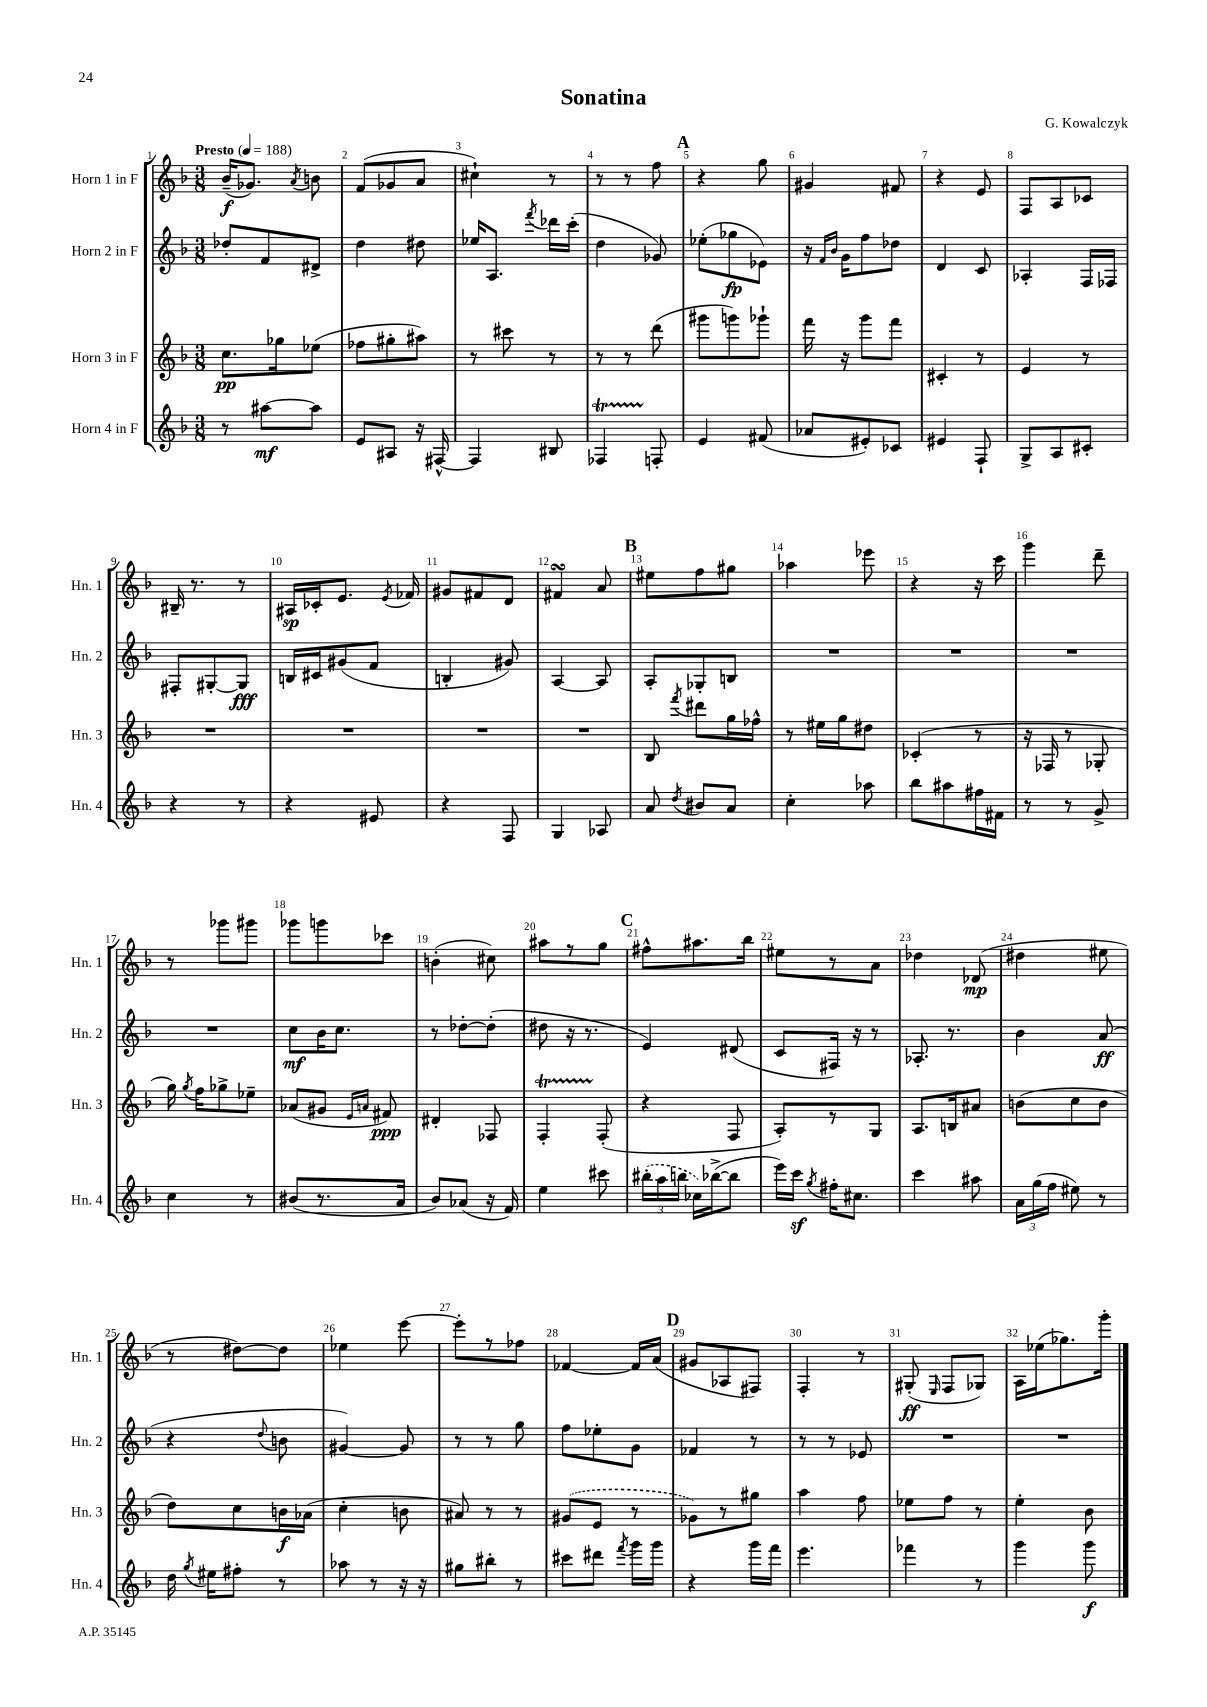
\header { title = "Sonatina" composer = "G. Kowalczyk" }
<<
\new StaffGroup <<
\new Staff = "s0" \with { instrumentName = "Horn 1 in F" shortInstrumentName = "Hn. 1" } {
    \clef treble \key f \major \numericTimeSignature \time 3/8 \tempo "Presto" 4 = 188
    \autoBeamOff bes'16[--\f( ges'8.]) \acciaccatura { a'8 } b'8 |
    f'8[( ges'8 a'8] |
    cis''4-!) r8 |
    r8 r8 f''8 |
    \mark \markup { \bold "A" } r4 g''8 |
    gis'4 fis'8 |
    r4 e'8 |
    f8[ a8 ces'8] |
    bis16-- r8. r8 |
    ais16[\sp ces'16-. e'8.] \acciaccatura { e'8 } fes'16 |
    gis'8[ fis'8 d'8] |
    fis'4\turn a'8 |
    \mark \markup { \bold "B" } eis''8[ f''8 gis''8] |
    aes''4 ees'''8 |
    r4 r16 c'''16 |
    g'''4 d'''8-- |
    r8 ges'''8[ gis'''8] |
    ges'''8[ g'''8 ces'''8] |
    b'4-.( cis''8) |
    ais''8[ r8 g''8] |
    \mark \markup { \bold "C" } fis''8[-^ ais''8. bes''16] |
    eis''8[ r8 a'8] |
    des''4 des'8\mp( |
    dis''4 eis''8 |
    r8 dis''8[~) dis''8] |
    ees''4 e'''8~ |
    e'''8[-. r8 fes''8] |
    fes'4~ fes'16[ a'16]( |
    \mark \markup { \bold "D" } gis'8[ aes8 fis8]) |
    f4-. r8 |
    gis8-.\ff( \grace { e16 } f8[ ges8]) |
    a16[ ees''16( ges''8.) g'''16]-. \bar "|." |
}
\new Staff = "s1" \with { instrumentName = "Horn 2 in F" shortInstrumentName = "Hn. 2" } {
    \clef treble \key f \major \numericTimeSignature \time 3/8
    \autoBeamOff des''8[-. f'8 dis'8]-> |
    d''4 dis''8 |
    ees''16[ a8.] \acciaccatura { f'''8 } des'''16[ c'''16]-.( |
    d''4 ges'8) |
    \mark \markup { \bold "A" } ees''8[-.( ges''8\fp ees'8]) |
    r16 \grace { f'16[ bes'16] } g'16[ f''8 des''8] |
    d'4 c'8 |
    aes4-. f16[ fes16] |
    fis8[-. gis8~-. gis8]\fff |
    b16[ cis'16 gis'8( f'8] |
    b4-. gis'8) |
    a4~ a8 |
    \mark \markup { \bold "B" } a8[-. ges8-. b8] |
    R4. |
    R4. |
    R4. |
    R4. |
    c''8[\mf bes'16 c''8.] |
    r8 des''8[~-. des''8]-.( |
    dis''8 r16 r8. |
    \mark \markup { \bold "C" } e'4) dis'8( |
    c'8[ fis16]) r16 r8 |
    aes8.-. r8. |
    bes'4 a'8\ff( |
    r4 \appoggiatura { d''8 } b'8 |
    gis'4~) gis'8 |
    r8 r8 g''8 |
    f''8[ ees''8-. g'8] |
    \mark \markup { \bold "D" } fes'4 r8 |
    r8 r8 ees'8 |
    R4. |
    R4. \bar "|." |
}
\new Staff = "s2" \with { instrumentName = "Horn 3 in F" shortInstrumentName = "Hn. 3" } {
    \clef treble \key f \major \numericTimeSignature \time 3/8
    \autoBeamOff c''8.[\pp ges''16 ees''8]( |
    fes''8[ gis''8-. ais''8]) |
    r8 cis'''8 r8 |
    r8 r8 d'''8( |
    \mark \markup { \bold "A" } gis'''8[ g'''8) ges'''8]-! |
    f'''16 r16 g'''8[ f'''8] |
    cis'4-. r8 |
    e'4 r8 |
    R4. |
    R4. |
    R4. |
    R4. |
    \mark \markup { \bold "B" } bes8 \acciaccatura { f'''8 } dis'''8[ g''16 fes''16]-^ |
    r8 eis''16[ g''16 dis''8] |
    ces'4-.( r8 |
    r16 fes16 r8 ges8-. |
    g''16) \acciaccatura { g''8 } f''16[ ges''8-> ees''8]-- |
    aes'8[( gis'8] \grace { e'16[ a'16] } fis'8\ppp) |
    dis'4-. fes8 |
    f4-.\startTrillSpan f8-.\stopTrillSpan( |
    \mark \markup { \bold "C" } r4 f8 |
    a8[-.) r8 g8] |
    a8.[ b16 ais'8] |
    b'8[( c''8 b'8] |
    d''8[) c''8 b'16\f aes'16]( |
    c''4-. b'8 |
    ais'8) r8 r8 |
    \once \slurDashed gis'8[( e'8] r8 |
    \mark \markup { \bold "D" } ges'8[) r8 gis''8] |
    a''4 f''8 |
    ees''8[ f''8] r8 |
    e''4-. bes'8 \bar "|." |
}
\new Staff = "s3" \with { instrumentName = "Horn 4 in F" shortInstrumentName = "Hn. 4" } {
    \clef treble \key f \major \numericTimeSignature \time 3/8
    \autoBeamOff r8 ais''8[~\mf ais''8] |
    e'8[ ais8] r16 fis16~-^ |
    fis4 bis8 |
    fes4\startTrillSpan f8-.\stopTrillSpan |
    \mark \markup { \bold "A" } e'4 fis'8( |
    aes'8[ eis'8-.) ces'8] |
    eis'4 f8-! |
    g8[-> a8 cis'8]-. |
    r4 r8 |
    r4 eis'8 |
    r4 f8 |
    g4 aes8 |
    \mark \markup { \bold "B" } a'8 \acciaccatura { d''8 } bis'8[ a'8] |
    c''4-. aes''8 |
    bes''8[ ais''8 fis''16 fis'16] |
    r8 r8 g'8-> |
    c''4 r8 |
    bis'8[( r8. a'16] |
    bes'8[) aes'8]( r16 f'16) |
    e''4 cis'''8 |
    \mark \markup { \bold "C" } \tuplet 3/2 { \once \slurDashed bis''16[-.( a''16 b''16] } ces''16[) bes''16~->( bes''8] |
    e'''16[) c'''16]\sf \acciaccatura { g''8 } fis''16[-. cis''8.] |
    c'''4 ais''8 |
    \tuplet 3/2 { a'16[ g''16( f''16] } eis''8) r8 |
    d''16 \acciaccatura { g''8 } eis''16[ fis''8]-. r8 |
    aes''8 r8 r16 r16 |
    gis''8[ bis''8]-. r8 |
    cis'''8[ dis'''8] \acciaccatura { f'''8 } g'''16[ g'''16] |
    \mark \markup { \bold "D" } r4 g'''16[ f'''16] |
    e'''4. |
    fes'''4 r8 |
    g'''4 g'''8\f \bar "|." |
}
>>
>>
\layout { \context { \Score \override BarNumber.break-visibility = ##(#f #t #t) barNumberVisibility = #all-bar-numbers-visible } }
